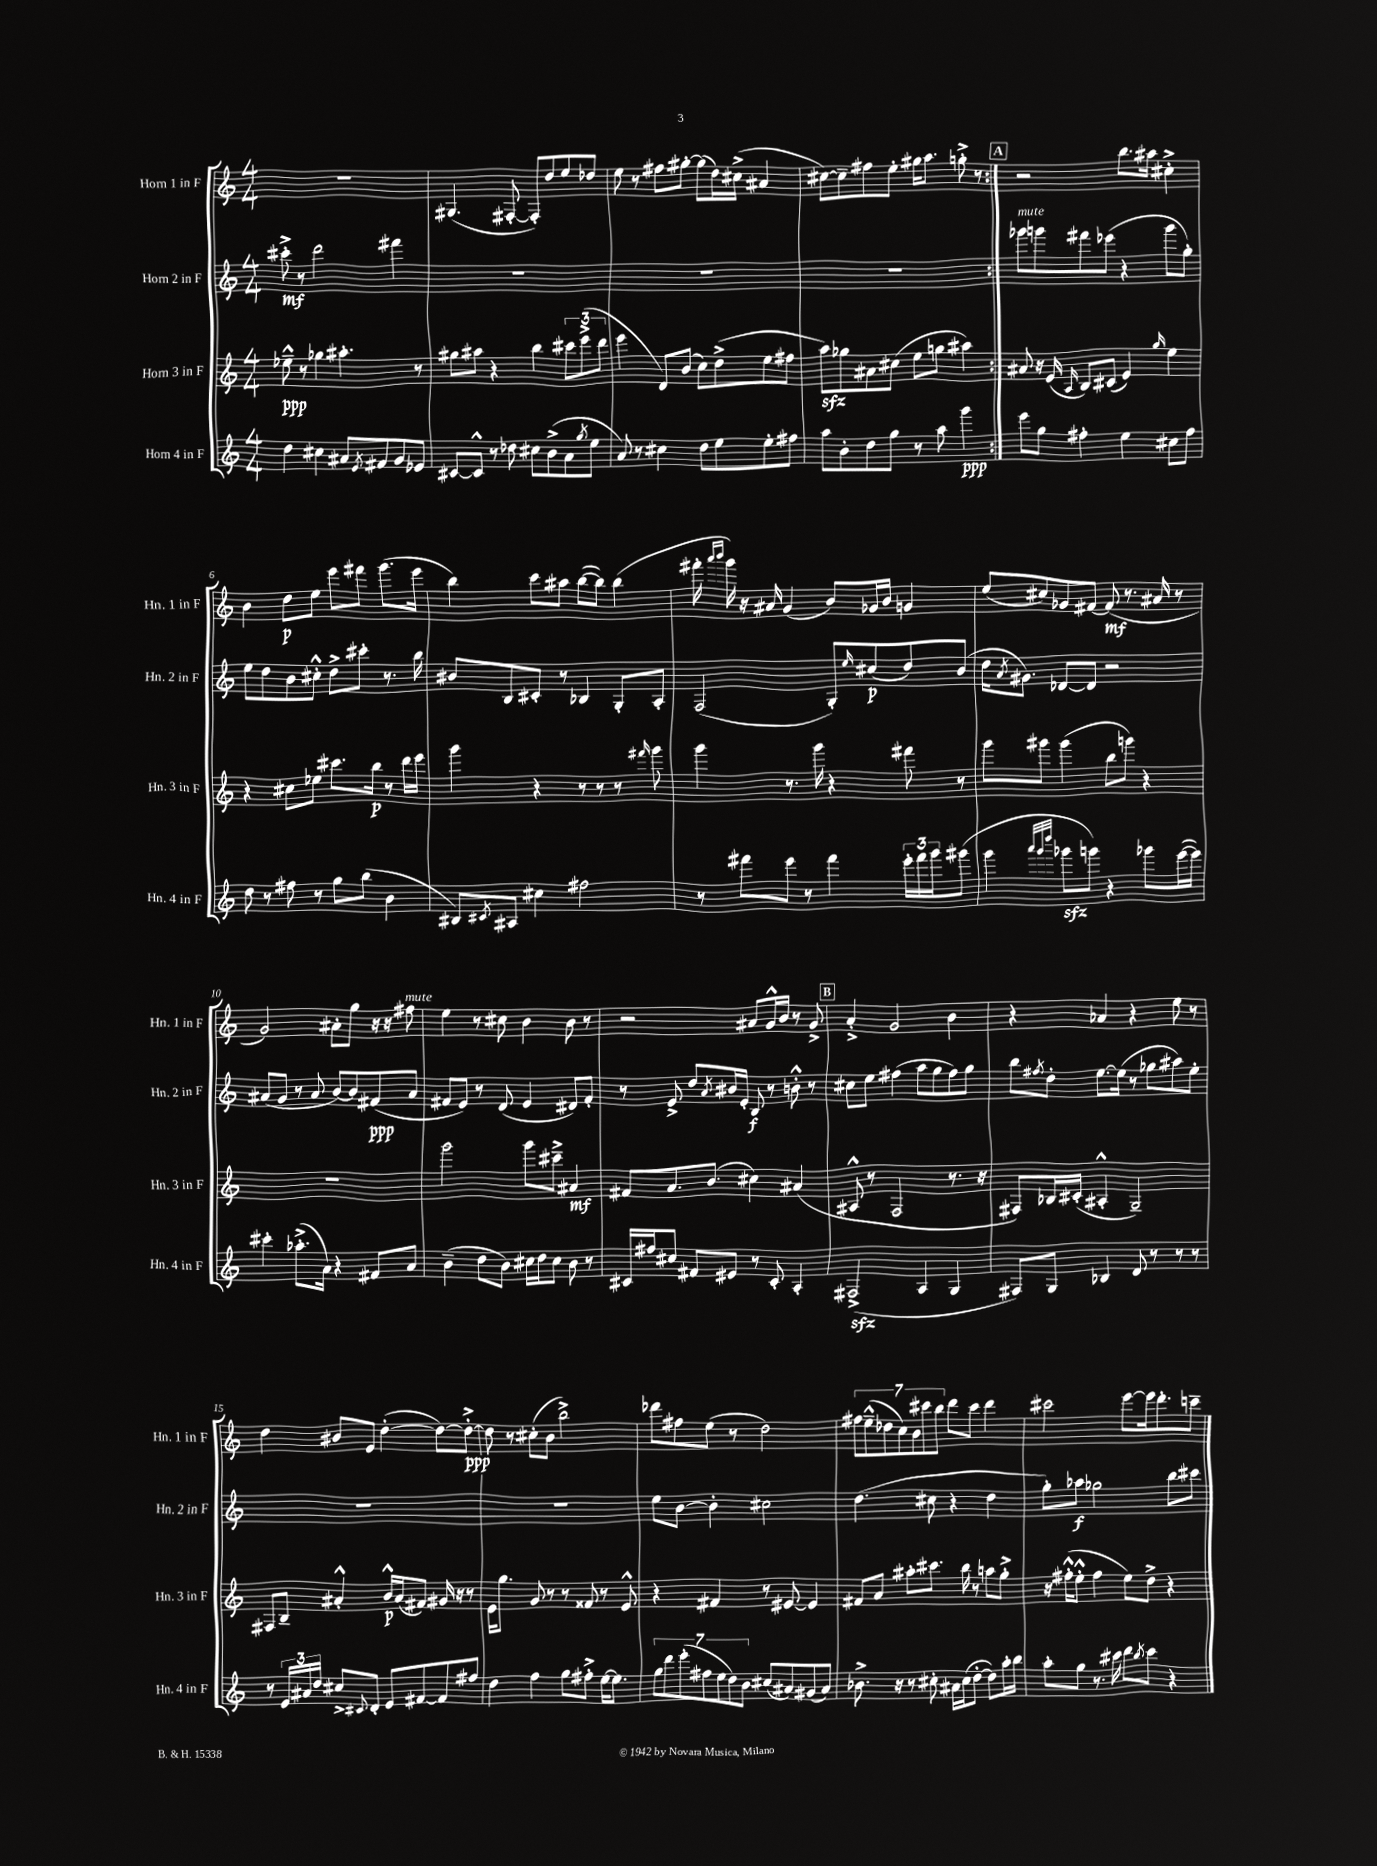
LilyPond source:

<<
\new StaffGroup <<
\new Staff = "s0" \with { instrumentName = "Horn 1 in F" shortInstrumentName = "Hn. 1 in F" } {
    \clef treble \key c \major \numericTimeSignature \time 4/4
    \repeat volta 2 { R1 |
    gis4.( fis8~-. fis8-.) d''8 e''8 des''8 |
    e''8 r8 fis''8 gis''8~-. gis''8( d''16) cis''16->( ais'4 |
    cis''8~) cis''8-- fis''8 e''8-. gis''16 a''8. g''8-.-> r8 | }
    \mark \markup { \box "A" } r2 b''8. ais''16 cis''4-.-> |
    b'4 d''8\p e''8 e'''8 fis'''8 g'''8.( e'''16 |
    b''4) c'''8 ais''8 b''8~( b''8) b''4( |
    fis'''16-. \grace { a'''16 b'''16 } g'''16) r16 ais'16 g'4( b'8) ges'16 b'16 g'4 |
    e''8( cis''8) ges'8 fis'8~ fis'8\mf( r8. ais'16 r8 |
    g'2) ais'8-. g''8 r16 r16 fis''8^\markup { \italic "mute" } |
    e''4 r8 cis''8 b'4 b'8 r8 |
    r2 ais'8 g'16-^ b'16 r8 g'8-> |
    \mark \markup { \box "B" } a'4-.-> g'2 b'4 |
    r4 aes'4 r4 e''8 r8 |
    d''4 bis'8 e'8 d''4~-.( d''8~) d''8~-.->\ppp |
    d''8 r8 cis''8-.( b'8 b''2->) |
    des'''8 fis''8 e''8( r8 d''2) |
    \tuplet 7/4 { fis''8 e''8---^( des''8 c''8) b'8 cis'''8 b''8 } d'''8 cis'''8 d'''4 |
    cis'''2 e'''8~ e'''16 d'''8.-. c'''8-- \bar "|." |
}
\new Staff = "s1" \with { instrumentName = "Horn 2 in F" shortInstrumentName = "Hn. 2 in F" } {
    \clef treble \key c \major \numericTimeSignature \time 4/4
    \repeat volta 2 { cis'''8-.->\mf r8 d'''2 fis'''4 |
    R1 |
    R1 |
    R1 | }
    \mark \markup { \box "A" } ges'''8^\markup { \italic "mute" } g'''8 fis'''8 ees'''8( r4 g'''8 g''8-.) |
    e''8 d''8 b'8 cis''8-.-^ d''8-> cis'''8-. r8. b''16 |
    bis'8 b8 cis'8-. r8 bes4 g8-. a8-. |
    f2( g8-.) \grace { e''16 } cis''8\p( d''8) b'8( |
    d''16 \acciaccatura { a'8 } gis'8.) des'8~ des'8 r2 |
    ais'8( g'8 r8 ais'8 b'8~) b'8 fis'8\ppp( ais'8 |
    fis'8 e'8) r8 d'8( e'4 dis'8) fis'8-. |
    r8 e'8-> d''8 \acciaccatura { a'8 } bis'16 e'16-. b8\f r8 b'8-.-^ r8 |
    \mark \markup { \box "B" } cis''8 e''8 fis''4( a''8 g''8 fis''8) g''8 |
    b''8 \acciaccatura { fis''8 } d''8-. e''8.~ e''16( r8 ges''8 ais''8) e''8-. |
    R1 |
    R1 |
    e''8 b'8~ b'4-. cis''2 |
    d''4.( cis''8 r4 d''4 |
    g''8-.) aes''8\f ges''2 b''8 cis'''8 \bar "|." |
}
\new Staff = "s2" \with { instrumentName = "Horn 3 in F" shortInstrumentName = "Hn. 3 in F" } {
    \clef treble \key c \major \numericTimeSignature \time 4/4
    \repeat volta 2 { ees''8---^\ppp r8 ges''4 ais''4.-. r8 |
    gis''8 ais''8 r4 b''4 \tuplet 3/2 { cis'''8 e'''8->( d'''8 } |
    e'''4 d'8) b'8( c''8) d''8->( e''8 fis''8 |
    a''8\sfz) ges''8 ais'8 cis''8( e''8 g''8 ais''4) | }
    \mark \markup { \box "A" } ais'8 r16 e'16( \grace { a16 } b8) cis'8( e'4) \grace { g''16 } e''4 |
    r4 cis''8 ees''8 cis'''8. b''16\p r8 d'''16 e'''16 |
    g'''4 r4 r8 r8 r8 \grace { fis'''16 } g'''8 |
    g'''4 r8. g'''16 r4 fis'''8 r8 |
    g'''8 gis'''8 gis'''4( b''8 g'''8) r4 |
    R1 |
    g'''2 g'''8 cis'''8---> ais'4\mf |
    fis'8 a'8. b'8.( cis''4) ais'4( |
    \mark \markup { \box "B" } ais8-^ r8 f2 r8. r16 |
    fis8) bes16 cis'16-.( ais4-.-^ g2--) |
    fis8 b8-- ais'4-.-^ b'16-^\p ais'16( fis'8) gis'16 r16 r8 |
    e'16 g''8. g'8 r8 r8 fisis'8 r8 e'8-^ |
    r4 fis'4 r8 eis'8~ eis'4 |
    fis'8 a'8 ais''8-. cis'''8. b''16 r8 a''8 g''8-.-> |
    r16 fis''16-.-^( e''8-.-^ fis''4 e''8) d''8-> r4 \bar "|." |
}
\new Staff = "s3" \with { instrumentName = "Horn 4 in F" shortInstrumentName = "Hn. 4 in F" } {
    \clef treble \key c \major \numericTimeSignature \time 4/4
    \repeat volta 2 { d''4 cis''4 ais'8 \acciaccatura { e'8 } fis'8 g'8 ees'8 |
    cis'8~ cis'8-^ r8 des''8 cis''8 b'8->( a'8 \acciaccatura { g''8 } e''8 |
    a'8) r8 cis''4 d''8 e''8 e''8-. fis''8 |
    a''8 b'8-. d''8 g''8 r8 a''8 g'''4\ppp | }
    \mark \markup { \box "A" } e'''8 g''8 fis''4-. e''4 cis''8 fis''8 |
    d''8 r8 fis''8 r8 g''8 b''8( b'4 |
    bis8) \acciaccatura { cis'8 } ais8 cis''4 fis''2 |
    r8 fis'''8 e'''8 r8 fis'''4 \tuplet 3/2 { e'''16-. fis'''16 g'''16 } gis'''8( |
    g'''4 \grace { a'''32 g'''32 d''''32 } ges'''8\sfz g'''8) r4 ges'''8 e'''16~( e'''16) |
    cis'''4-. aes''8.-.->( a'16) r4 fis'8 a'8 |
    b'4--( d''8 b'8) cis''16 d''16 cis''8 b'8 r8 |
    cis'16 fis''16 cis''8 fis'8 eis'8 r8 cis'8-. a4-. |
    \mark \markup { \box "B" } fis2->\sfz( a4 g4 |
    fis8) g8 bes4 d'8 r8 r8 r8 |
    r8 \tuplet 3/2 { e'16 ais'16 d''16 } cis''8-> \appoggiatura { cis'8 } d'8-. e'8 fis'8~ fis'8 fis''8 |
    d''4 f''4 g''8 fis''8-.-> e''16~ e''8. |
    \tuplet 7/4 { g''8 d'''8 e'''8-.( fis''8 e''8 d''8) b'8 } cis''8( ais'8) gis'8( ais'8) |
    bes'8.-> r16 r8 cis''8-. ais'16 cis''16( d''8~-. d''8) a''16-. b''16 |
    a''8-. g''8 r8. cis'''16 d'''8 \acciaccatura { b''8 } cis'''8 r4 \bar "|." |
}
>>
>>
